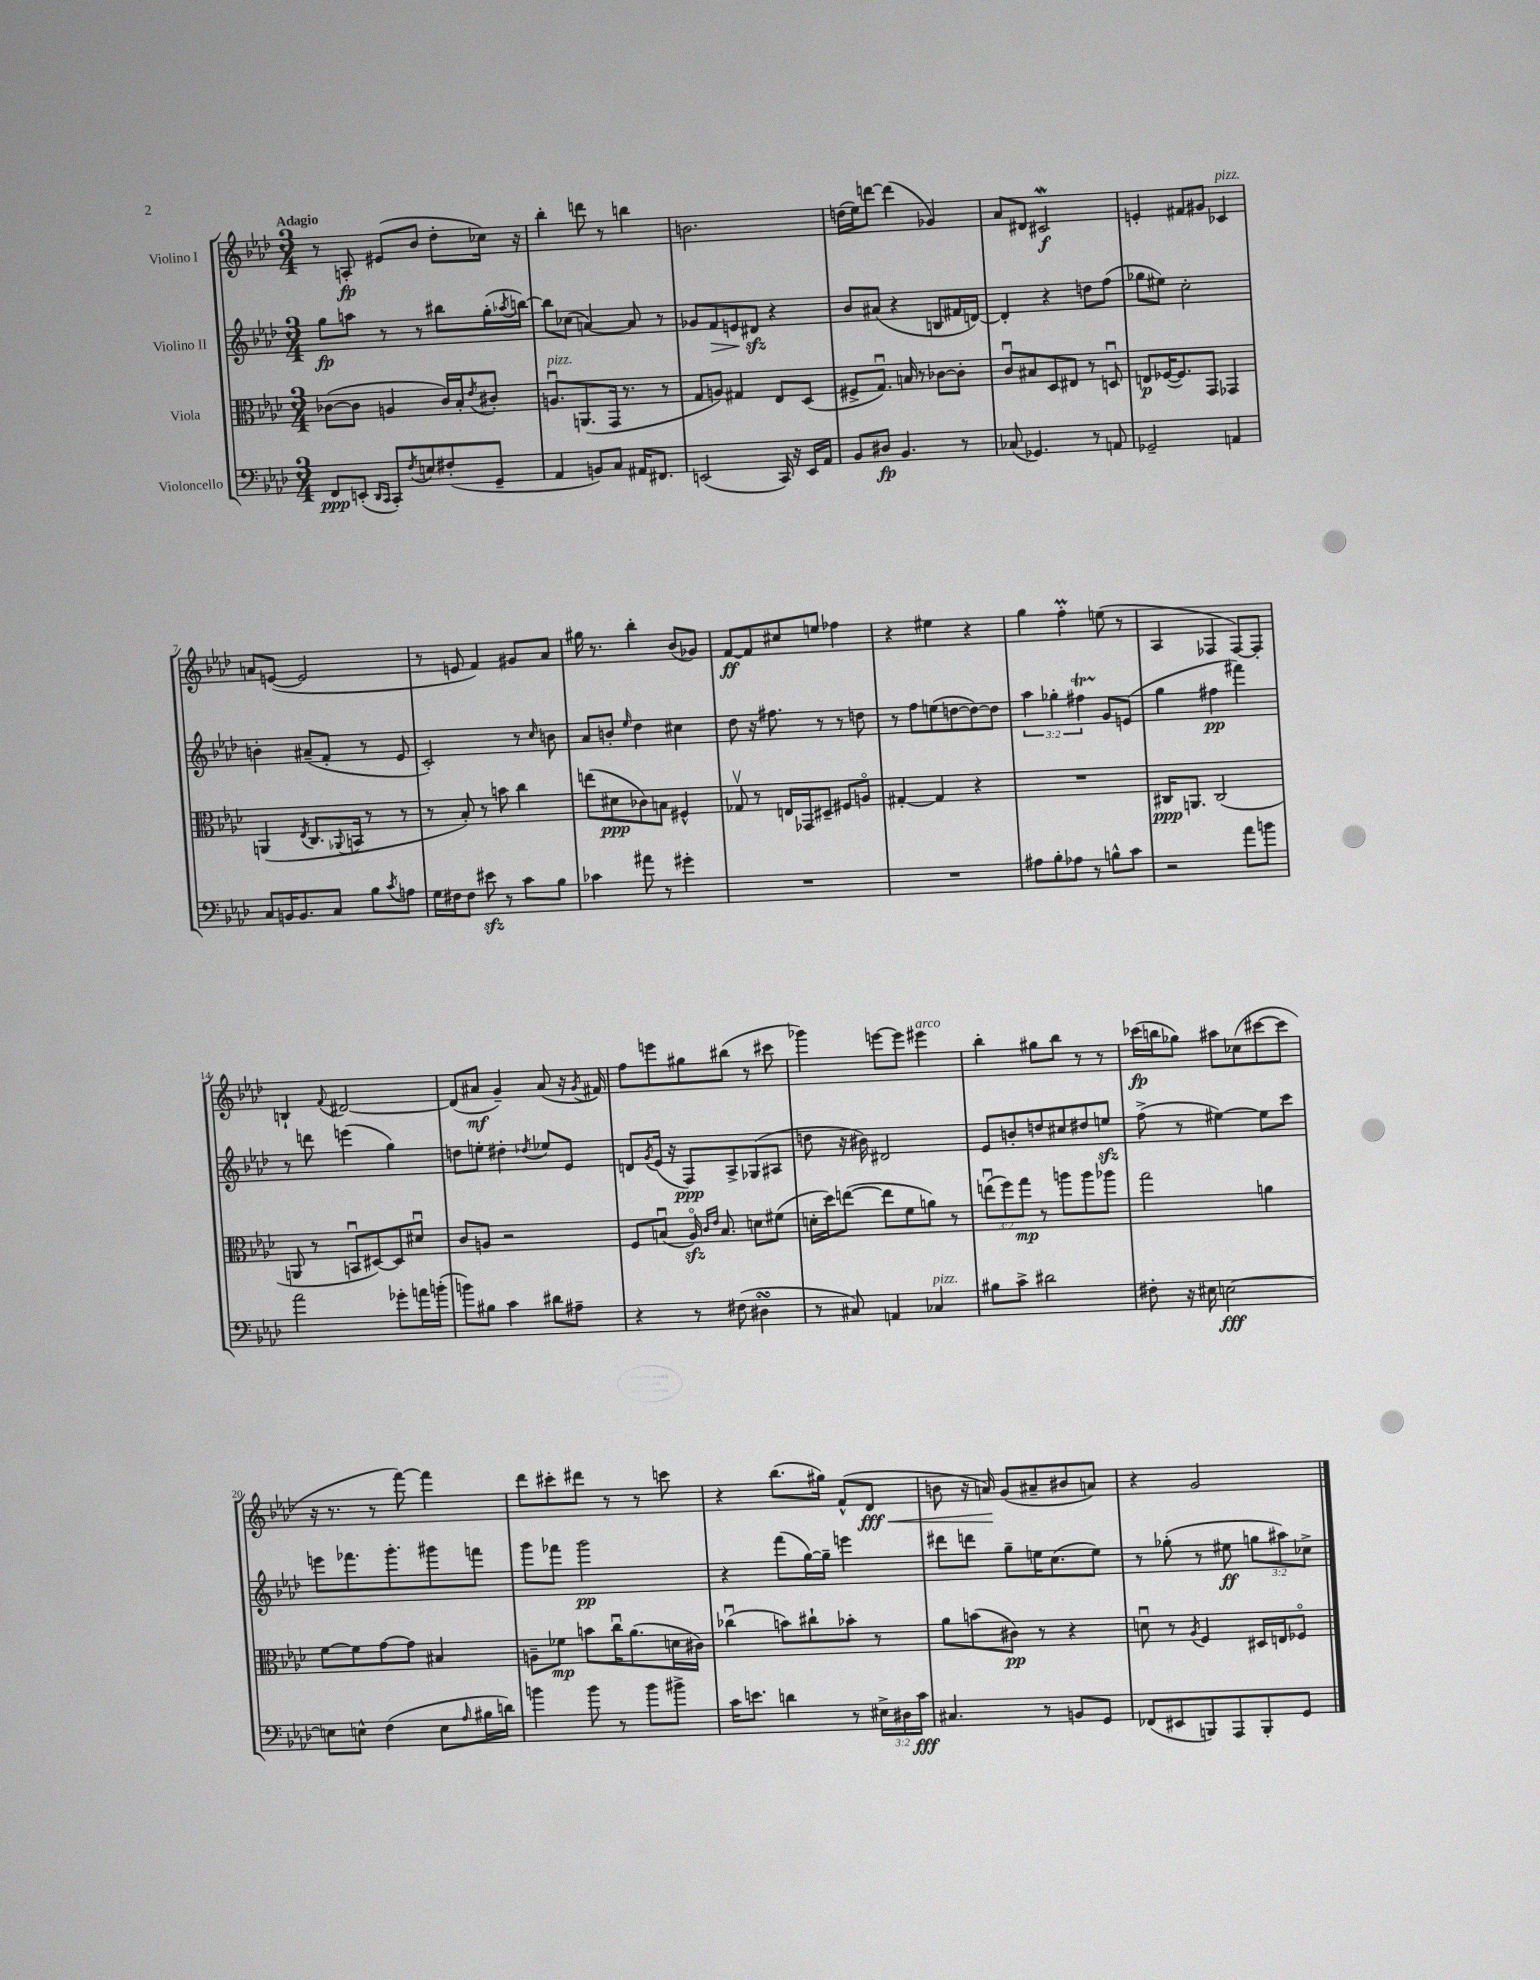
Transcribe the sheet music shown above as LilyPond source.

<<
\new StaffGroup <<
\new Staff = "s0" \with { instrumentName = "Violino I" } {
    \clef treble \key aes \major \numericTimeSignature \time 3/4 \tempo "Adagio"
    r8 a8-.\fp eis'8( bes'8 des''8-. ces''16) r16 |
    bes''4-. d'''8 r8 b''4 |
    b'2. |
    d''16( ees''16) d'''8~ d'''4( ges'4) |
    aes'8 dis'8 cis'2\mordent\f |
    e'4-. fis'8 gis'8 ces'4^\markup { \italic "pizz." } |
    a'8 e'8~( e'2 |
    r8 e'8 f'4) gis'8 aes'8 |
    gis''16 r8. bes''4-. bes'8( ges'8) |
    f'8~\ff f'8 cis''8 e''8 fes''4 |
    r4 eis''4 r4 |
    g''4 f''4-.\prall e''8( r8 |
    aes4 fes4 fes8~) fes8-. |
    b4-! \appoggiatura { f'8 } dis'2~ |
    dis'8( ais'8\mf g'4--) ais'8( r16 \acciaccatura { g'8 } fis'16) |
    f''8 e'''8 gis''8 bis''8( r8 cis'''8 |
    ges'''4) e'''8~ e'''8 eis'''4^\markup { \italic "arco" } |
    bes''4-. gis''8 bes''8 r8 r8 |
    ces'''16\fp( b''16 ges''8) ais''8 ces''8( cis'''8~ cis'''8 |
    r16 r8. r8 f'''8~) f'''4 |
    des'''8 cis'''8-. dis'''8 r8 r8 c'''8 |
    r4 bes''8.( gis''16) f'8-^( des'8\fff\< |
    b'8 r16 a'16\!) g'8( ais'8-- bis'8 a'8) |
    r4 g'2 \bar "|." |
}
\new Staff = "s1" \with { instrumentName = "Violino II" } {
    \clef treble \key aes \major \numericTimeSignature \time 3/4 \override Staff.TupletNumber.text = #tuplet-number::calc-fraction-text
    g''8\fp a''8 r8 r8 bis''8 g''16-.( \acciaccatura { aes''8 } b''16~) |
    b''8 ces''8( a'4~) a'8 r8 |
    ges'8 f'8\> e'8 dis'8\sfz\! r4 |
    bes'8 ais'8( r4 b8 fis'16 d'16~) |
    d'4-. r4 d''8 f''8( |
    ges''8 eis''8) c''2-. |
    b'4-. ais'8--( f'8-. r8 ees'8 |
    c'2-.) r8 \grace { c''16 } b'8 |
    aes'8 b'8-. \grace { ees''16 } des''4 cis''4 |
    des''8 r16 fis''8. r8 r8 d''8 |
    r8 f''8 e''8( d''8~ d''8~) d''8 |
    \tuplet 3/2 { aes''4 ges''4-. fis''4\startTrillSpan } g'8\stopTrillSpan e'8( |
    g''4 fis''4\pp fis'''4) |
    r8 d'''8 e'''4( g''4) |
    d''8 e''8-. dis''4-. \acciaccatura { des''8 } ees''8 ees'8 |
    d'8 \acciaccatura { g'8 } ees'16( r16 f8\ppp) aes8-> ges8( ais8 |
    d''8 r16 bis'16) dis'2 |
    ees'8 b'8-. d''8 cis''8 dis''8 e''8\sfz |
    f''8->( r8 eis''4~) eis''8 c'''8 |
    e'''8 fes'''8. g'''8.-. gis'''8 f'''8 |
    g'''8 fes'''8 g'''2\pp |
    r4 f'''8( g''16~) g''16-- e'''4 |
    dis'''8 d'''8 g''8-- e''16 c''8.( e''8) |
    r8 ges''8-.( r8 eis''8\ff \tuplet 3/2 { g''8 ais''8) ces''8-> } \bar "|." |
}
\new Staff = "s2" \with { instrumentName = "Viola" } {
    \clef alto \key aes \major \numericTimeSignature \time 3/4 \override Staff.TupletNumber.text = #tuplet-number::calc-fraction-text
    ces'8~( ces'8 a4 ces'16) bes16-. \acciaccatura { ees'8 } cis'8-. |
    a8.\downbow^\markup { \italic "pizz." } a,8.( g,16 r8. r8 |
    g8 a8) gis4 ees8 des8( |
    fis8-> g8.\downbow) b16 r8 ces'8~ ces'8-. |
    c'8\downbow bis8 des8 eis8 r8 d8\downbow |
    e8\p fes16~( fes8.) g,8 ges,4 |
    a,4( \acciaccatura { ees8 } c8. \appoggiatura { aes,8 } b,16 r8 r8 |
    r8 bes8-.) r8 b'8 c''4 |
    e''8( dis'8\ppp ces'8) b8 fis4-^ |
    ges8\upbow r8 e16 ges,16 dis8-- fis8 a8\flageolet |
    gis4~-. gis4 r4 |
    R2. |
    cis16\ppp a,8. cis2( |
    a,8 r8 b,8\downbow dis8~) dis8 dis'8\downbow |
    c'8 a8 r2 |
    f8 b8\downbow( aes16\flageolet\sfz) \grace { c'16 ees'16 } b8. d'8 fis'8( |
    d'16-. des''16) e''8~( e''8 f'8 a'8) r8 |
    \tuplet 3/2 { e''8\downbow( f''8) g''8\mp } r8 a''8 a''8 aes''8 |
    g''2 a'4 |
    f'8~ f'8 g'8~ g'8 bis4 |
    a8-- fes'8\mp b'8 c''16\downbow aes'8.( d'16 cis'16) |
    ces''4\downbow( b'8) cis''8-! bes'8-. r8 |
    aes'8 b'8( cis'8\pp) r8 r4 |
    d'8\downbow r8 \acciaccatura { aes8 } f4 dis16 e16 fes8\flageolet \bar "|." |
}
\new Staff = "s3" \with { instrumentName = "Violoncello" } {
    \clef bass \key aes \major \numericTimeSignature \time 3/4 \override Staff.TupletNumber.text = #tuplet-number::calc-fraction-text
    f,8\ppp e,8-.( \grace { des,16 c,16 } c,8-.) \acciaccatura { f8 } e8 fis8-.( g,8-- |
    aes,4 b,8) c8 ais,16 fis,8. |
    e,2( c,16) r16 e,16 aes,16 |
    bes,8 dis8\fp bes,4. r8 |
    ces8( ges,4.) r8 a,8 |
    ges,2-- a,4 |
    c8 b,16 b,8. c8 bes8 \acciaccatura { c'8 } a8 |
    g16 fis16 fis8 eis'8\sfz r8 c'8 bes8 |
    ces'4 ais'8 r8 gis'4-. |
    R2. |
    R2. |
    ais8 bes8-. aes8 r8 b8-^ c'8 |
    r2 aes'8 b'8 |
    aes'2 ges'8-. a'16 b'16-.( |
    b'8) bis8 c'4 dis'8 ais8-- |
    r4 r8 fis8( dis4\turn |
    r8 cis8) a,4 ces4^\markup { \italic "pizz." } |
    bis8 c'8-> dis'2 |
    fis8-. r16 eis16 e2~\fff |
    e8 e8-^ f4( e8 \grace { aes16 } bis16 d'16) |
    b'4 b'8 r8 b'8 bis'8-> |
    c'16 e'8. d'4 r8 \tuplet 3/2 { eis16-> dis16 c'16\fff } |
    cis4. r8 b,8 g,8 |
    fes,8( eis,8 b,,8) aes,,8 b,,8-. g,8 \bar "|." |
}
>>
>>
